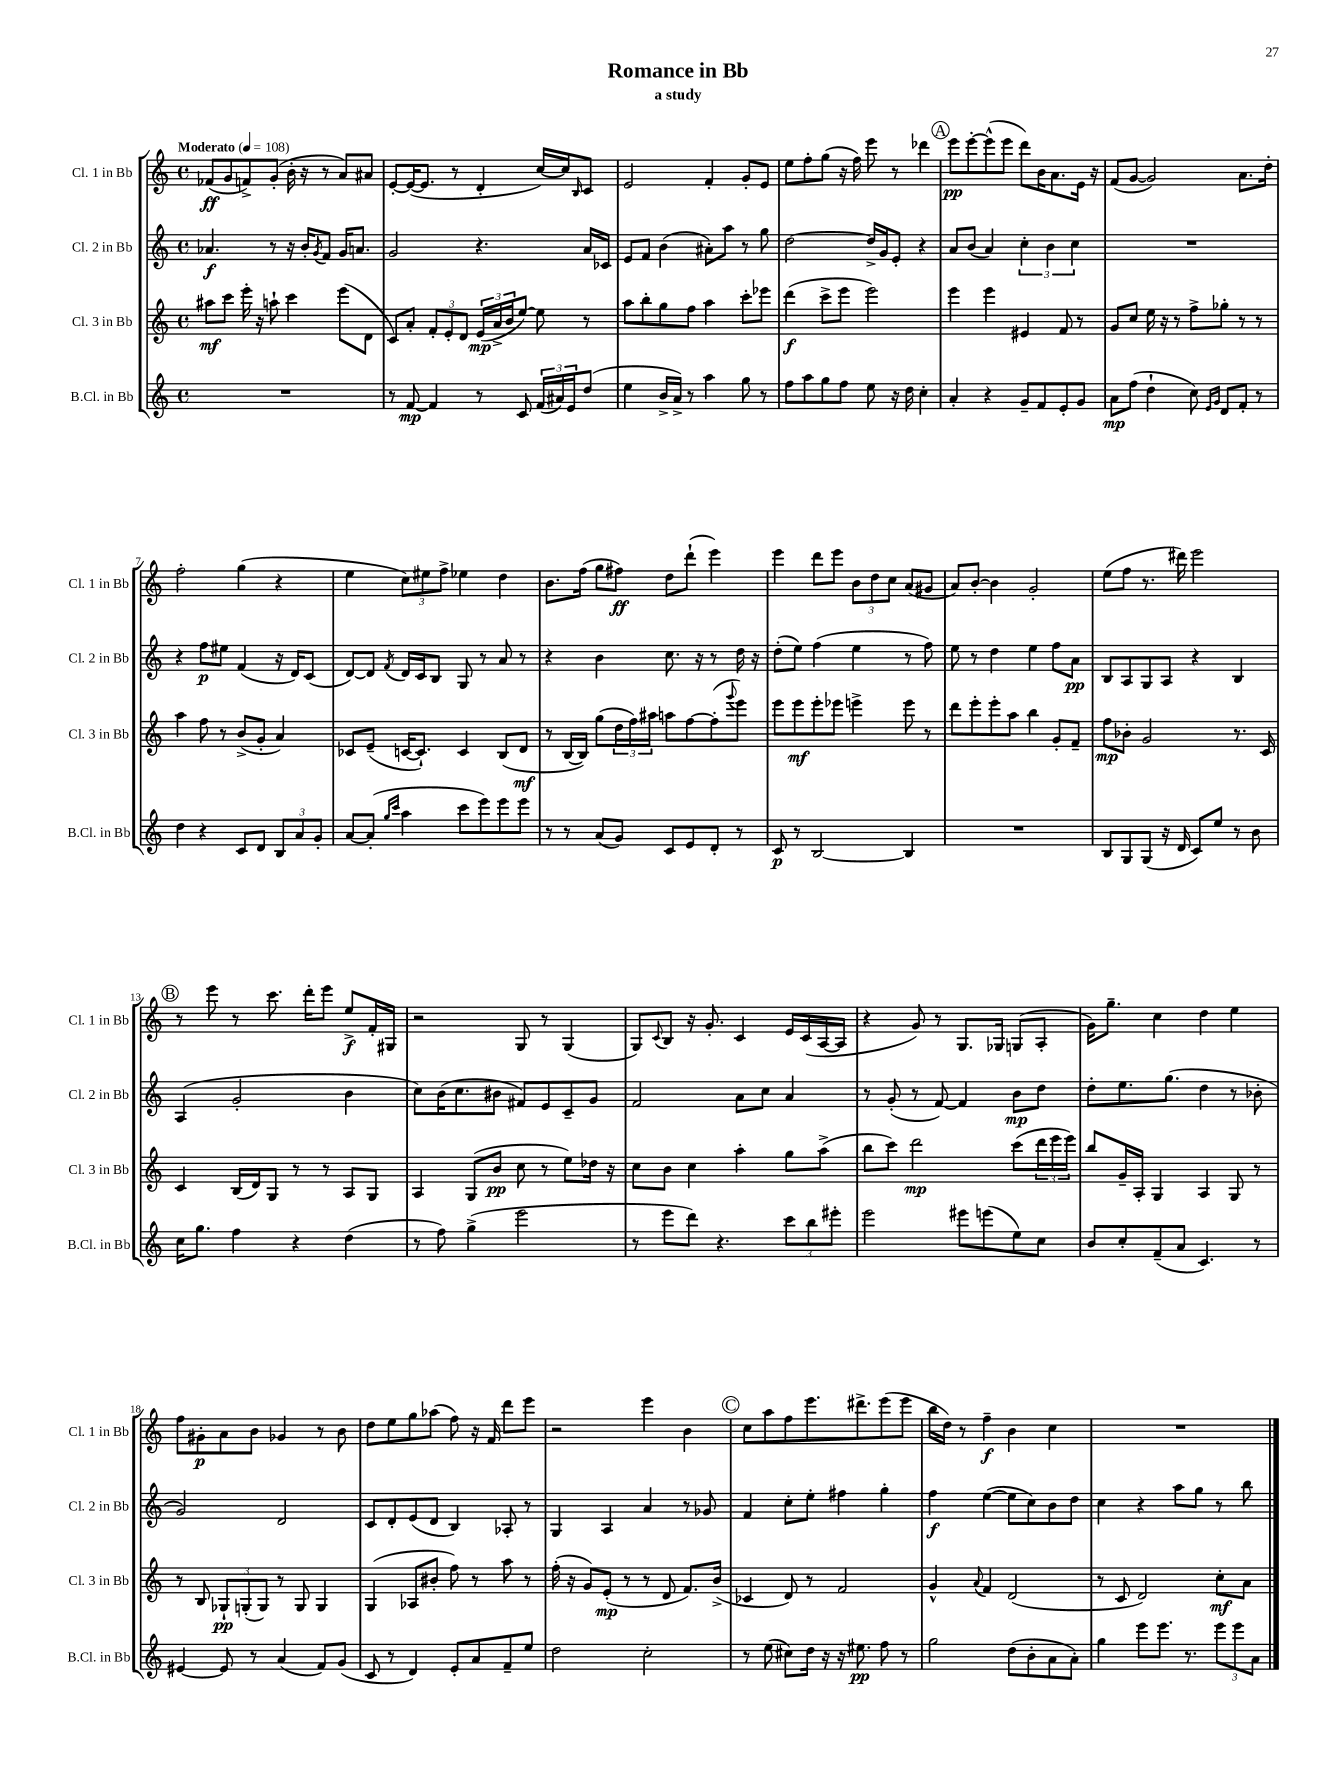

**kern	**kern	**kern	**kern
*staff4	*staff3	*staff2	*staff1
*clefG2	*clefG2	*clefG2	*clefG2
*k[]	*k[]	*k[]	*k[]
*M4/4	*M4/4	*M4/4	*M4/4
*met(c)	*met(c)	*met(c)	*met(c)
*MM108	*MM108	*MM108	*MM108
1r	8aa#\L	4.a-/	(8f-/L
.	8ccc\J	.	8g/
.	16eee'\	.	8f^/)
.	16r	.	.
.	8aa`\	8r	(8g'/J
.	4ccc\	16r	16b'\
.	.	16b'/LK	16r
.	.	8qg/	.
.	.	8f/J	8r
.	(8eee\L	16g/LK	8a/L)
.	.	8.a/J	.
.	8d\J	.	8a#/J
=	=	=	=
8r	8c/L)	2g/	[8e'/L
[8f/	8a'/J	.	(16e/_K
.	.	.	8.e/]J
4f/]	12f'/L	.	.
.	12e'/	.	.
.	.	.	8r
.	12d/J	.	.
8r	(24e/LL	4.r	4d'/
.	24a^/	.	.
.	24b/J	.	.
8c/	[8ee/J)	.	.
(24f/LL	8ee\]	.	[16cc/LL)
24a#/)	.	.	.
.	.	.	16cc/]J
24e/J	.	.	.
.	.	.	16qqB/
(8dd/J	8r	16a/LL	8c/J
.	.	16c-/JJ	.
=	=	=	=
4ee\	8aa\L	8e/L	2e/
.	8bb'\	8f/J	.
16b^/LL	8gg\	(4b\	.
16a^/JJ)	.	.	.
8r	8ff\J	.	.
4aa\	4aa\	8a#'\L)	4f'/
.	.	8aa\J	.
8gg\	8ccc'\L	8r	8g'/L
8r	8eee-\J	8gg\	8e/J
=	=	=	=
8ff\L	(4ddd\	[2dd\	8ee\L
8aa\	.	.	8ff'\
8gg\	8ccc^\L	.	(8gg\J
8ff\J	8eee\J	.	16r
.	.	.	16ff\)
8ee\	2eee\)	16dd^/]LL	8eee\
.	.	16g/J	.
16r	.	8e'/J	8r
16dd\	.	.	.
4cc'\	.	4r	4ddd-\
=	=	=	=
4a'/	4eee\	8a/L	8eee\L
.	.	(8b/J	[8eee'\
4r	4eee\	4a/)	(8eee^^\]
.	.	.	8eee\J
8g~/L	4e#/	6cc'\	8ddd\L)
8f/	.	.	16b\K
.	.	6b\	.
.	.	.	8.a\
8e'/	8f/	.	.
.	.	6cc\	.
8g/J	8r	.	16e\Jk
.	.	.	16r
=	=	=	=
8a\L	8g/L	1r	(8f/L
(8ff\J	8cc/J	.	[8g/J
4dd`\	16ee\	.	2g/])
.	16r	.	.
.	8r	.	.
8cc\)	8ff^\L	.	.
16qqe/LL	.	.	.
16qqg/JJ	.	.	.
8d/L	8gg-'\J	.	.
8f'/J	8r	.	8.a\L
8r	8r	.	.
.	.	.	16dd'\Jk
=	=	=	=
4dd\	4aa\	4r	2ff'\
4r	8ff\	8ff\L	.
.	8r	8ee#\J	.
8c/L	(8b^/L	(4f/	(4gg\
8d/J	8g'/J	.	.
12B/L	4a/)	16r	4r
.	.	16d/LK)	.
12a/	.	.	.
.	.	(8c/J	.
12g'/J	.	.	.
=	=	=	=
[8a/L	8c-/L	[8d/L)	4ee\
(8a'/]J	(8e~/J	8d/]J	.
16qqgg/LL	.	.	.
16qqccc/JJ	.	8qf/	.
4aa\	[16c/LK	16d/LL	12cc\L)
.	8.c`/]J)	16c/J	.
.	.	.	12ee#\
.	.	8B/J	.
.	.	.	12ff^\J
8ccc\L	4c/	8G/	4ee-\
8eee\)	.	8r	.
8eee\	(8B/L	8a/	4dd\
8eee\J	8d/J	8r	.
=	=	=	=
8r	8r	4r	8.b\L
8r	[16B/LL	.	.
.	16B/]JJ)	.	(16ff\Jk
(8a/L	(8gg\L	4b\	8gg\L
8g/J)	24dd\L	.	8ff#\J)
.	24ff\)	.	.
.	24aa#\JJ	.	.
8c/L	8aa\L	8.cc\	8dd\L
8e/	[8ff\	.	(8ddd`\J
.	.	16r	.
8d'/J	(8ff'\]	8r	4eee\)
.	8qqggg/	.	.
8r	8eee\J)	16dd\	.
.	.	16r	.
=	=	=	=
8c/	8eee\L	(8dd'\L	4eee\
8r	8eee\	8ee\J)	.
[2B/	8eee'\	(4ff\	8ddd\L
.	8eee-\J	.	8eee\J
.	4eee^\	4ee\	12b\L
.	.	.	12dd\
.	.	.	12cc\J
4B/]	8eee\	8r	(8a/L
.	8r	8ff\)	8g#/J
=	=	=	=
1r	8ddd\L	8ee\	8a/L)
.	8eee'\	8r	[8b'/J
.	8eee'\	4dd\	4b\]
.	8aa\J	.	.
.	4bb\	4ee\	2g'/
.	8g'/L	8ff\L	.
.	8f~/J	8a\J	.
=	=	=	=
8B/L	8ff\L	8B/L	(8ee\L
8G/	8b-'\J	8A/	8ff\J
(8G/J	2g/	8G/	8.r
16r	.	8A/J	.
16d/	.	.	16ddd#\)
8c/L)	.	4r	2eee\
8ee/J	.	.	.
8r	8.r	4B/	.
8b\	.	.	.
.	16c/	.	.
=	=	=	=
16cc\LK	4c/	(4A/	8r
8.gg\J	.	.	.
.	.	.	8eee\
4ff\	(16B/LL	2g'/	8r
.	16d/J)	.	.
.	8G/J	.	8.ccc\
4r	8r	.	.
.	.	.	16ddd'\LK
.	8r	.	8eee\J
(4dd\	8A/L	4b\	8ee^/L
.	8G/J	.	16f'/L
.	.	.	16G#/JJ
=	=	=	=
8r	4A/	8cc\L)	2r
8ff\)	.	(16b\K	.
.	.	8.cc\	.
(4gg^\	(8G/L	.	.
.	8b/J	8b#\J	.
2eee\	8cc\	8f#/L)	8G/
.	8r	8e/	8r
.	8ee\L)	8c~/	(4G/
.	16dd-\Jk	8g/J	.
.	16r	.	.
=	=	=	=
8r	8cc\L	2f/	8G/L)
.	.	.	8qqc/
8eee\L	8b\J	.	8B/J
8ddd\J)	4cc\	.	16r
.	.	.	8.g'/
4.r	.	.	.
.	4aa'\	8a\L	4c/
.	.	8cc\J	.
12ccc\L	8gg\L	4a/	16e/LL
.	.	.	(16c/
12bb\	.	.	.
.	(8aa^\J	.	[16A/
12eee#'\J	.	.	.
.	.	.	16A/]JJ
=	=	=	=
2eee\	8bb\L	8r	4r
.	8ccc\J)	(8g'/	.
.	2ddd\	8r	8g/)
.	.	[8f/)	8r
8eee#\L	.	4f/]	8.G/L
(8eee\	.	.	.
.	.	.	16G-/Jk
8ee\)	(8ccc\L	8b\L	(8G/L
8cc\J	24ddd\L	8dd\J	8A'/J
.	24eee\	.	.
.	24eee\JJ)	.	.
=	=	=	=
8b/L	8bb/L	8dd'\L	16g\LK)
.	.	.	8.gg~\J
8cc'/	16g~/L	8.ee\	.
.	16A'/JJ	.	.
(8f~/	4G/	.	4cc\
.	.	(8.gg\J	.
8a/J	.	.	.
4.c/)	4A/	4dd\	4dd\
.	8G/	8r	4ee\
8r	8r	8b-'\	.
=	=	=	=
[4e#/	8r	2g/)	8ff\L
.	8B/	.	8g#'\
8e#/]	12G-`/L	.	8a\
.	(12G'/	.	.
8r	.	.	8b\J
.	12G/J)	.	.
(4a/	8r	2d/	4g-/
.	8G/	.	.
8f/L)	4G/	.	8r
(8g/J	.	.	8b\
=	=	=	=
8c/	(4G/	8c/L	8dd\L
8r	.	8d'/	8ee\
4d/)	8A-/L	(8e/	8gg\
.	8b#'/J	8d/J	(8aa-\J
8e'/L	8ff\)	4B/)	8ff\)
8a/	8r	.	16r
.	.	.	16f/
8f~/	8aa\	8A-'/	8ddd\L
8ee/J	8r	8r	8eee\J
=	=	=	=
2dd\	(16ff'\	4G/	2r
.	16r	.	.
.	8g/L)	.	.
.	(8e'/J	4A/	.
.	8r	.	.
2cc'\	8r	4a/	4eee\
.	8d/	.	.
.	8.f/L)	8r	4b\
.	.	8g-/	.
.	(16b^/Jk	.	.
=	=	=	=
8r	4c-/	4f/	8cc\L
(8ee\	.	.	8aa\
8cc#\L)	8d/)	8cc'\L	8ff\
16dd\Jk	8r	8ee'\J	8.eee\
16r	.	.	.
16r	2f/	4ff#\	.
8.ee#\	.	.	8.ddd#^\
8ff\	.	4gg'\	(8eee\
8r	.	.	8eee\J
=	=	=	=
2gg\	4g^^/	4ff\	16bb\LL
.	.	.	16dd\JJ)
.	.	.	8r
.	8qqa/	.	.
.	4f/	([4ee\	4ff~\
(8dd\L	(2d/	8ee\]L	4b\
8b'\	.	8cc\)	.
8a\	.	8b\	4cc\
8a'\J)	.	8dd\J	.
=	=	=	=
4gg\	8r	4cc\	1r
.	8c/	.	.
8eee\L	2d/)	4r	.
8.eee\J	.	.	.
.	.	8aa\L	.
8.r	.	.	.
.	.	8gg\J	.
12eee\L	8cc'\L	8r	.
12eee\	.	.	.
.	8a\J	8bb\	.
12a\J	.	.	.
==	==	==	==
*-	*-	*-	*-
